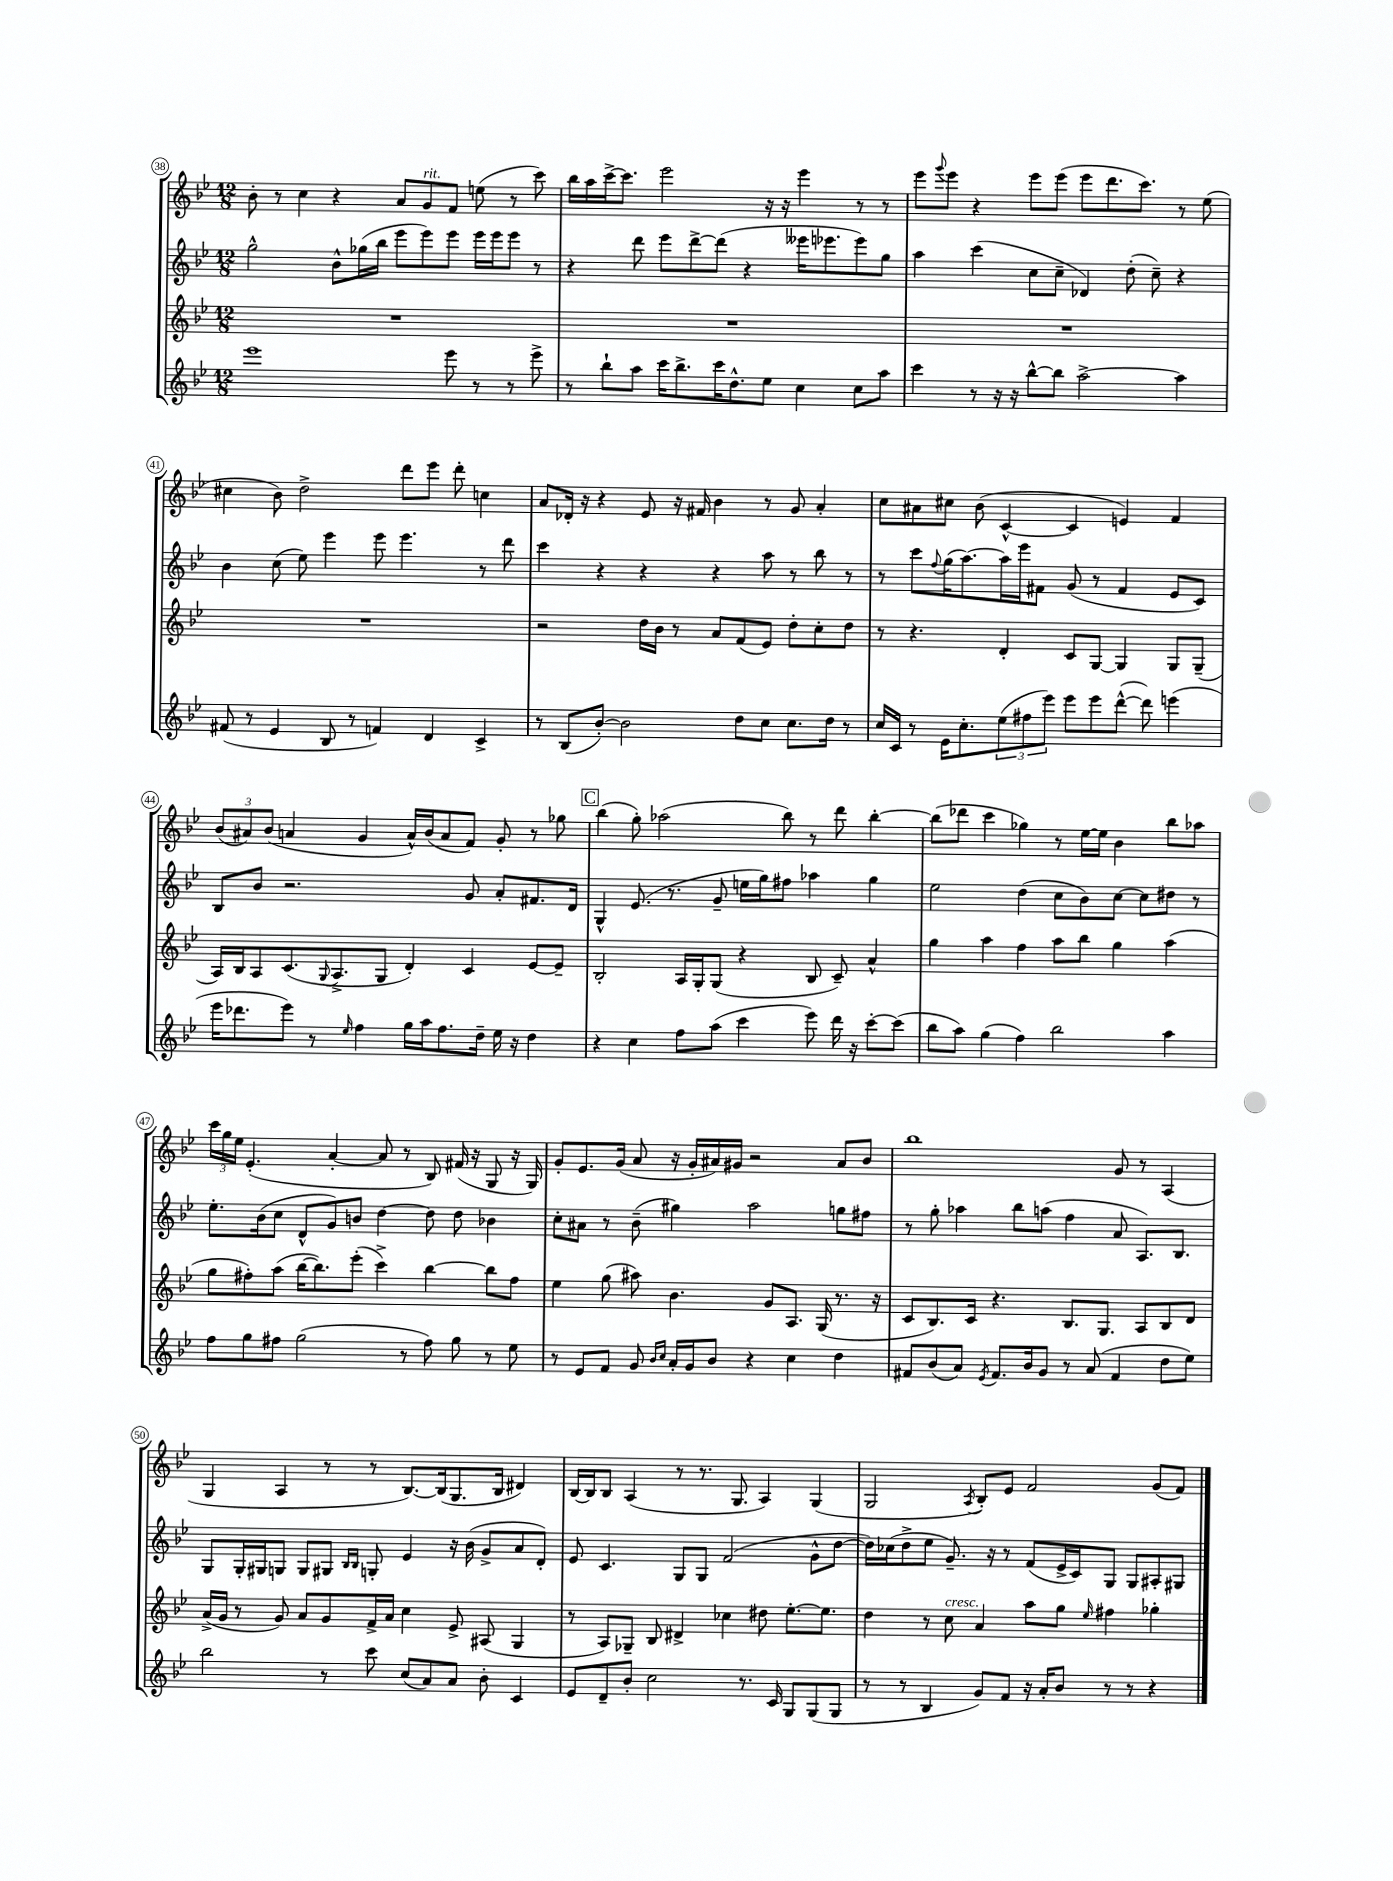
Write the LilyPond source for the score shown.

<<
\new StaffGroup <<
\new Staff = "s0" {
    \clef treble \key bes \major \numericTimeSignature \time 12/8
    bes'8-. r8 c''4 r4 a'8 g'8^\markup { \italic "rit." } f'8 e''8( r8 c'''8) |
    bes''16 a''16 c'''16~-> c'''8. ees'''2 r16 r16 ees'''4 r8 r8 |
    ees'''8 \appoggiatura { g'''8 } ees'''8 r4 ees'''8 ees'''8( ees'''8 d'''8. c'''8.) r8 ees''8( |
    cis''4 bes'8) d''2-> d'''8 ees'''8 d'''8-. c''4 |
    a'8 des'16-. r16 r4 ees'8 r16 fis'16 bes'4 r8 g'8 a'4-. |
    c''8 ais'8 cis''8 bes'8( c'4~-^ c'4 e'4) f'4 |
    \tuplet 3/2 { bes'8( ais'8) bes'8( } a'4 g'4 a'16-^) bes'16( a'8 f'8) g'8-. r8 ges''8 |
    \mark \markup { \box "C" } bes''4( g''8-.) aes''2( bes''8) r8 d'''8 bes''4~-. |
    bes''8( des'''8 c'''4 ges''4) r8 ees''16~ ees''16 bes'4 bes''8 aes''8 |
    \tuplet 3/2 { c'''16 g''16 ees''16 } ees'4.-.( a'4~-. a'8 r8 bes8) fis'16( r16 g8 r16 g16) |
    g'8-. ees'8. g'16( a'8 r16 g'16-. ais'16) gis'16 r2 ais'8 bes'8 |
    bes''1 g'8 r8 a4( |
    g4 a4 r8 r8 bes8.~) bes16( g8. bes16 dis'4) |
    bes16~ bes16 bes8 a4( r8 r8. g8. a4) g4( |
    g2 \acciaccatura { a8 } bes8-.) ees'8 f'2 g'8( f'8) \bar "|." |
}
\new Staff = "s1" {
    \clef treble \key bes \major \numericTimeSignature \time 12/8
    g''2-^ bes'8-^ ges''16( bes''16 ees'''8 ees'''8) ees'''8 ees'''16 ees'''16 ees'''8 r8 |
    r4 d'''8 ees'''8 d'''8~-> d'''8( r4 eeses'''16 ees'''8. ees'''8) g''8 |
    a''4 c'''4( c''8 c''8-- des'4) d''8-.( c''8--) r4 |
    bes'4 c''8( ees''8) ees'''4 ees'''8 ees'''4. r8 d'''8 |
    c'''4 r4 r4 r4 a''8 r8 bes''8 r8 |
    r8 c'''8 \appoggiatura { f''8 } g''16( a''8.~) a''16 ees'''16 fis'8 g'8( r8 fis'4 ees'8 c'8) |
    bes8 bes'8 r2. g'8 a'8-. fis'8. d'16 |
    \mark \markup { \box "C" } g4-^ ees'8.( r8. g'8-- e''16 g''16) fis''8 aes''4 g''4 |
    ees''2 d''4( c''8 bes'8) c''8~ c''8 dis''8 r8 |
    ees''8.-. bes'16( c''8 d'8-^ g'8) b'8 d''4~ d''8 d''8 bes'4 |
    c''8-. ais'8 r8 bes'8--( gis''4) a''2 g''8 fis''8 |
    r8 g''8-. aes''4 bes''8 a''8( f''4 a'8 a8.) bes8. |
    g8 g16-. gis16 g8 g8 gis8 \grace { bes16 bes16 } g8-. ees'4 r16 bes'16( g'8-> a'8 d'8-.) |
    ees'8 c'4. g8 g8 f'2( g'8-^ d''8~ |
    d''16) ces''16( d''8-> ees''8 g'8.--) r16 r8 f'8( ees'16-> c'16) g8 g8 ais8-. gis8 \bar "|." |
}
\new Staff = "s2" {
    \clef treble \key bes \major \numericTimeSignature \time 12/8
    R1. |
    R1. |
    R1. |
    R1. |
    r2 d''16 bes'16 r8 a'8 f'8( ees'8) d''8-. c''8-. d''8 |
    r8 r4. d'4-. c'8 g8~ g4 g8 g8--( |
    a16) bes16 a8 c'8.( \appoggiatura { g8 } a8.-> g8 d'4-.) c'4 ees'8~ ees'8-- |
    \mark \markup { \box "C" } bes2-. a16 g16-. g8( r4 bes8 c'8--) a'4-^ |
    g''4 a''4 f''4 a''8 bes''8 g''4 a''4( |
    g''8 fis''8-.) a''8( bes''16~ bes''8.) ees'''8-.( c'''4->) bes''4~ bes''8 fis''8 |
    ees''4 g''8( ais''8) bes'4. g'8 a8. g16( r8. r16 |
    c'8 bes8.) c'16 r4. bes8. g8. a8 bes8 d'8 |
    a'16->( g'16 r8 g'8) a'8 g'8 f'16-> a'16 c''4 ees'8-> ais8( g4 |
    r8 a8) ges8-- bes8 dis'4-> ces''4 dis''8 ees''8.~-. ees''8. |
    d''4 r8 c''8^\markup { \italic "cresc." } a'4 a''8 g''8 \grace { ees''16 } fis''4 ges''4-. \bar "|." |
}
\new Staff = "s3" {
    \clef treble \key bes \major \numericTimeSignature \time 12/8
    ees'''1 ees'''8 r8 r8 ees'''8-> |
    r8 bes''8-! a''8 c'''16 bes''8.-> c'''16 d''8.-^ ees''8 c''4 c''8 a''8 |
    c'''4 r8 r16 r16 bes''8~-^ bes''8 a''2~-> a''4 |
    fis'8( r8 ees'4 bes8 r8 f'4) d'4 c'4-> |
    r8 bes8( bes'8~-.) bes'2 d''8 c''8 c''8. d''16 r8 |
    c''16 c'16 r8 ees'16 c''8.-. \tuplet 3/2 { ees''8( fis''8 ees'''8) } ees'''8 ees'''8 d'''8~-^( d'''8) e'''4( |
    ees'''16 des'''8. ees'''8) r8 \grace { ees''16 } f''4 g''16 a''16 f''8. d''16-- ees''16 r16 d''4 |
    \mark \markup { \box "C" } r4 c''4 f''8 a''8( c'''4 ees'''8) d'''16 r16 c'''8~-. c'''8( |
    bes''8 a''8) g''4( f''4) bes''2 a''4 |
    f''8 g''8 fis''8 g''2( r8 fis''8) g''8 r8 ees''8 |
    r8 ees'8 f'8 g'8 \grace { bes'16 c''16 } a'16-. g'16 bes'8 r4 c''4 d''4 |
    fis'8 bes'8( a'8) \acciaccatura { ees'8 } fis'8. bes'16 g'8 r8 a'8( fis'4 d''8 ees''8) |
    bes''2 r8 c'''8 c''8( a'8) a'8 bes'8-. c'4 |
    ees'8 d'8-- bes'8-. c''2 r8. c'16 g8 g8( g8 |
    r8 r8 bes4 g'8) f'8 r16 a'16-. bes'8 r8 r8 r4 \bar "|." |
}
>>
>>
\layout { \context { \Score currentBarNumber = #38 \override BarNumber.stencil = #(make-stencil-circler 0.1 0.3 ly:text-interface::print) } }
